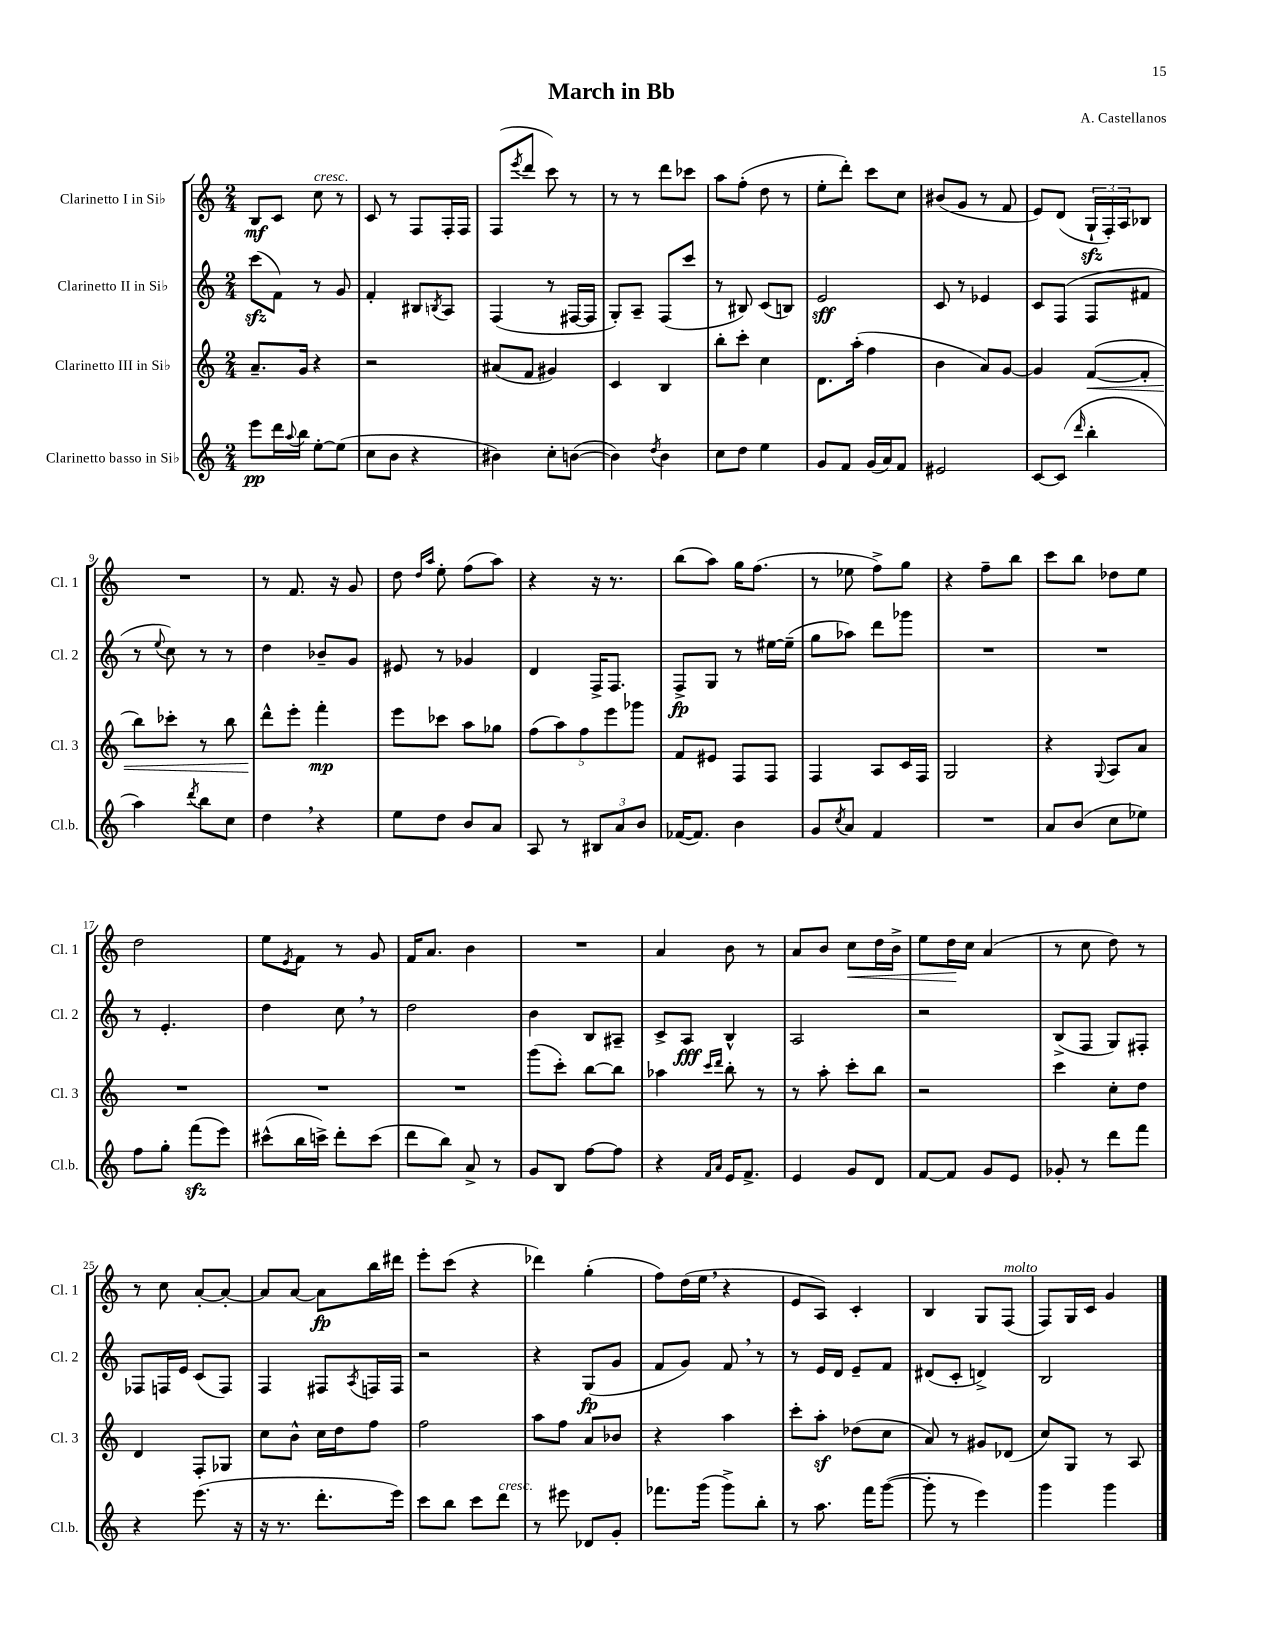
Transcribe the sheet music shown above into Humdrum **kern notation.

**kern	**kern	**kern	**kern
*staff4	*staff3	*staff2	*staff1
*clefG2	*clefG2	*clefG2	*clefG2
*k[]	*k[]	*k[]	*k[]
*M2/4	*M2/4	*M2/4	*M2/4
8eee\L	8.a~/L	(8ccc\L	8B/L
16ddd\L	.	8f\J)	8c/J
8qqaa/	.	.	.
16bb\JJ	16g/Jk	.	.
[8ee'\L	4r	8r	8cc\
(8ee\]J	.	8g/	8r
=	=	=	=
8cc\L	2r	4f'/	8c/
8b\J	.	.	8r
4r	.	8B#/L	8F/L
.	.	8qB/	.
.	.	8A/J	16F'/L
.	.	.	16F/JJ
=	=	=	=
4b#\)	(8a#/L	(4F/	(8F/L
.	.	.	8qeee/
.	8f/J	.	8ddd/J
8cc'\L	4g#/)	8r	8ccc\)
([8b\J	.	[16F#/LL	8r
.	.	16F#/]JJ	.
=	=	=	=
4b\])	4c/	8G'/L)	8r
.	.	8A~/J	8r
8qdd/	.	.	.
4b\	4B/	(8F/L	8ddd\L
.	.	8ccc/J	8ccc-\J
=	=	=	=
8cc\L	8bb'\L	8r	8aa\L
8dd\J	8ccc'\J	8B#/)	(8ff'\J
4ee\	4cc\	(8c/L	8dd\
.	.	8B/J)	8r
=	=	=	=
8g/L	8.d\L	2e/	8ee'\L
8f/J	.	.	8ddd'\J)
.	(16aa'\Jk	.	.
(16g/LL	4ff\	.	8ccc\L
16a/J)	.	.	.
8f/J	.	.	8cc\J
=	=	=	=
2e#/	4b\	8c/	(8b#/L
.	.	8r	8g/J
.	8a/L)	4e-/	8r
.	[8g/J	.	8f/
=	=	=	=
[8c/L	4g/]	8c/L	8e/L)
(8c/]J	.	(8F/J	(8d/J
16qqddd/	.	.	.
4bb'\	([8f/L	8F/L	24G`/LL
.	.	.	24F'/)
.	.	.	24A/J
.	8f'/]J	8f#/J	8B-/J
=	=	=	=
4aa\)	8bb\L)	8r	2r
.	.	8qqee/	.
.	8ccc-'\J	8cc\)	.
8qddd/	.	.	.
8bb\L	8r	8r	.
8cc\J	8bb\	8r	.
=	=	=	=
4dd\	8ddd^^\L	4dd\	8r
.	8eee'\J	.	8.f/
4r	4fff'\	8b-~/L	.
.	.	.	16r
.	.	8g/J	8g/
=	=	=	=
8ee\L	8eee\L	8e#/	8dd\
.	.	.	16qqdd/LL
.	.	.	16qqaa/JJ
8dd\J	8ccc-\J	8r	8ee'\
8b/L	8aa\L	4g-/	(8ff\L
8a/J	8gg-\J	.	8aa\J)
=	=	=	=
8A/	(10ff\L	4d/	4r
.	10aa\)	.	.
8r	.	.	.
.	10ff\	.	.
12B#/L	.	16F^/LK	16r
.	10eee\	.	.
.	.	8.F/J	8.r
12a/	.	.	.
.	10ggg-\J	.	.
12b/J	.	.	.
=	=	=	=
([16f-/LK	8f/L	8F^/L	(8bb\L
8.f-/]J)	.	.	.
.	8e#/J	8G/J	8aa\J)
4b\	8F/L	8r	16gg\LK
.	.	.	(8.ff\J
.	8F/J	[16ee#\LL	.
.	.	(16ee#~\]JJ	.
=	=	=	=
8g/L	4F/	8gg\L	8r
8qcc/	.	.	.
8a/J	.	8aa-\J)	8ee-\
4f/	8A/L	8ddd\L	8ff^\L)
.	16c/L	8ggg-\J	8gg\J
.	16F/JJ	.	.
=	=	=	=
2r	2G/	2r	4r
.	.	.	8ff~\L
.	.	.	8bb\J
=	=	=	=
8a/L	4r	2r	8ccc\L
(8b/J	.	.	8bb\J
.	8qqG/	.	.
8cc\L	8A/L	.	8dd-\L
8ee-\J)	8a/J	.	8ee\J
=	=	=	=
8ff\L	2r	8r	2dd\
8gg'\J	.	4.e'/	.
(8fff\L	.	.	.
8eee\J)	.	.	.
=	=	=	=
(8ccc#^^\L	2r	4dd\	8ee\L
.	.	.	8qe/
16bb\L	.	.	8f\J
16ccc^\JJ)	.	.	.
8ddd'\L	.	8cc\	8r
(8ccc\J	.	8r	8g/
=	=	=	=
8ddd\L	2r	2dd\	16f/LK
.	.	.	8.a/J
8bb\J)	.	.	.
8a^/	.	.	4b\
8r	.	.	.
=	=	=	=
8g/L	(8ggg\L	4b\	2r
8B/J	8ccc'\J)	.	.
[8ff\L	[8bb\L	8B/L	.
8ff\]J	8bb\]J	8A#~/J	.
=	=	=	=
4r	4aa-\	8c^/L	4a/
.	.	8A/J	.
16qqf/LL	16qqccc/LL	.	.
16qqa/JJ	16qqddd/JJ	.	.
16e/LK	8bb'\	4B^^/	8b\
8.f^/J	.	.	.
.	8r	.	8r
=	=	=	=
4e/	8r	2A/	8a/L
.	8aa'\	.	8b/J
8g/L	8ccc'\L	.	8cc\L
8d/J	8bb\J	.	16dd\L
.	.	.	16b^\JJ
=	=	=	=
[8f/L	2r	2r	8ee\L
8f/]J	.	.	16dd\L
.	.	.	16cc\JJ
8g/L	.	.	(4a/
8e/J	.	.	.
=	=	=	=
8g-'/	4ccc\	(8B^/L	8r
8r	.	8F/J	8cc\
8ddd\L	8cc'\L	8G/L)	8dd\)
8fff\J	8dd\J	8F#'/J	8r
=	=	=	=
4r	4d/	8F-/L	8r
.	.	16F/L	8cc\
.	.	16e/JJ	.
(8.eee\	8F'/L	(8c/L	[8a'/L
.	8G-/J	8F/J)	8a'/_J
16r	.	.	.
=	=	=	=
16r	8cc\L	4F/	8a/]L
8.r	.	.	.
.	8b^^\J	.	[8a/J
8.ddd'\L	16cc\LL	8F#/L	8a\]L
.	16dd\J	.	.
.	.	8qA/	.
.	8ff\J	16F/L	16bb\L
16eee\Jk)	.	16F/JJ	16ddd#\JJ
=	=	=	=
8ccc\L	2ff\	2r	8eee'\L
8bb\J	.	.	(8ccc\J
8ccc\L	.	.	4r
8ddd\J	.	.	.
=	=	=	=
8r	8aa\L	4r	4ddd-\)
8eee#\	8ff\J	.	.
8d-/L	8a/L	(8G/L	(4gg'\
8g'/J	8b-/J	8g/J	.
=	=	=	=
8.fff-\L	4r	8f/L	8ff\L)
.	.	8g/J)	(16dd\L
(16ggg\Jk	.	.	16ee\JJ
8ggg^\L)	4aa\	8f/	4r
8bb'\J	.	8r	.
=	=	=	=
8r	8ccc'\L	8r	8e/L
8.aa\	8aa'\J	16e/LL	8A/J)
.	.	16d/JJ	.
.	(8dd-\L	8e~/L	4c'/
16fff\LK	.	.	.
([8ggg\J	8cc\J	8f/J	.
=	=	=	=
8ggg'\]	8a/)	(8d#/L	4B/
8r	8r	8c'/J	.
4eee\)	8g#/L	4d^/)	8G/L
.	(8d-/J	.	(8F/J
=	=	=	=
4ggg\	8cc/L)	2B/	8F/L)
.	8G/J	.	16G/L
.	.	.	16c/JJ
4ggg\	8r	.	4g/
.	8A/	.	.
==	==	==	==
*-	*-	*-	*-
